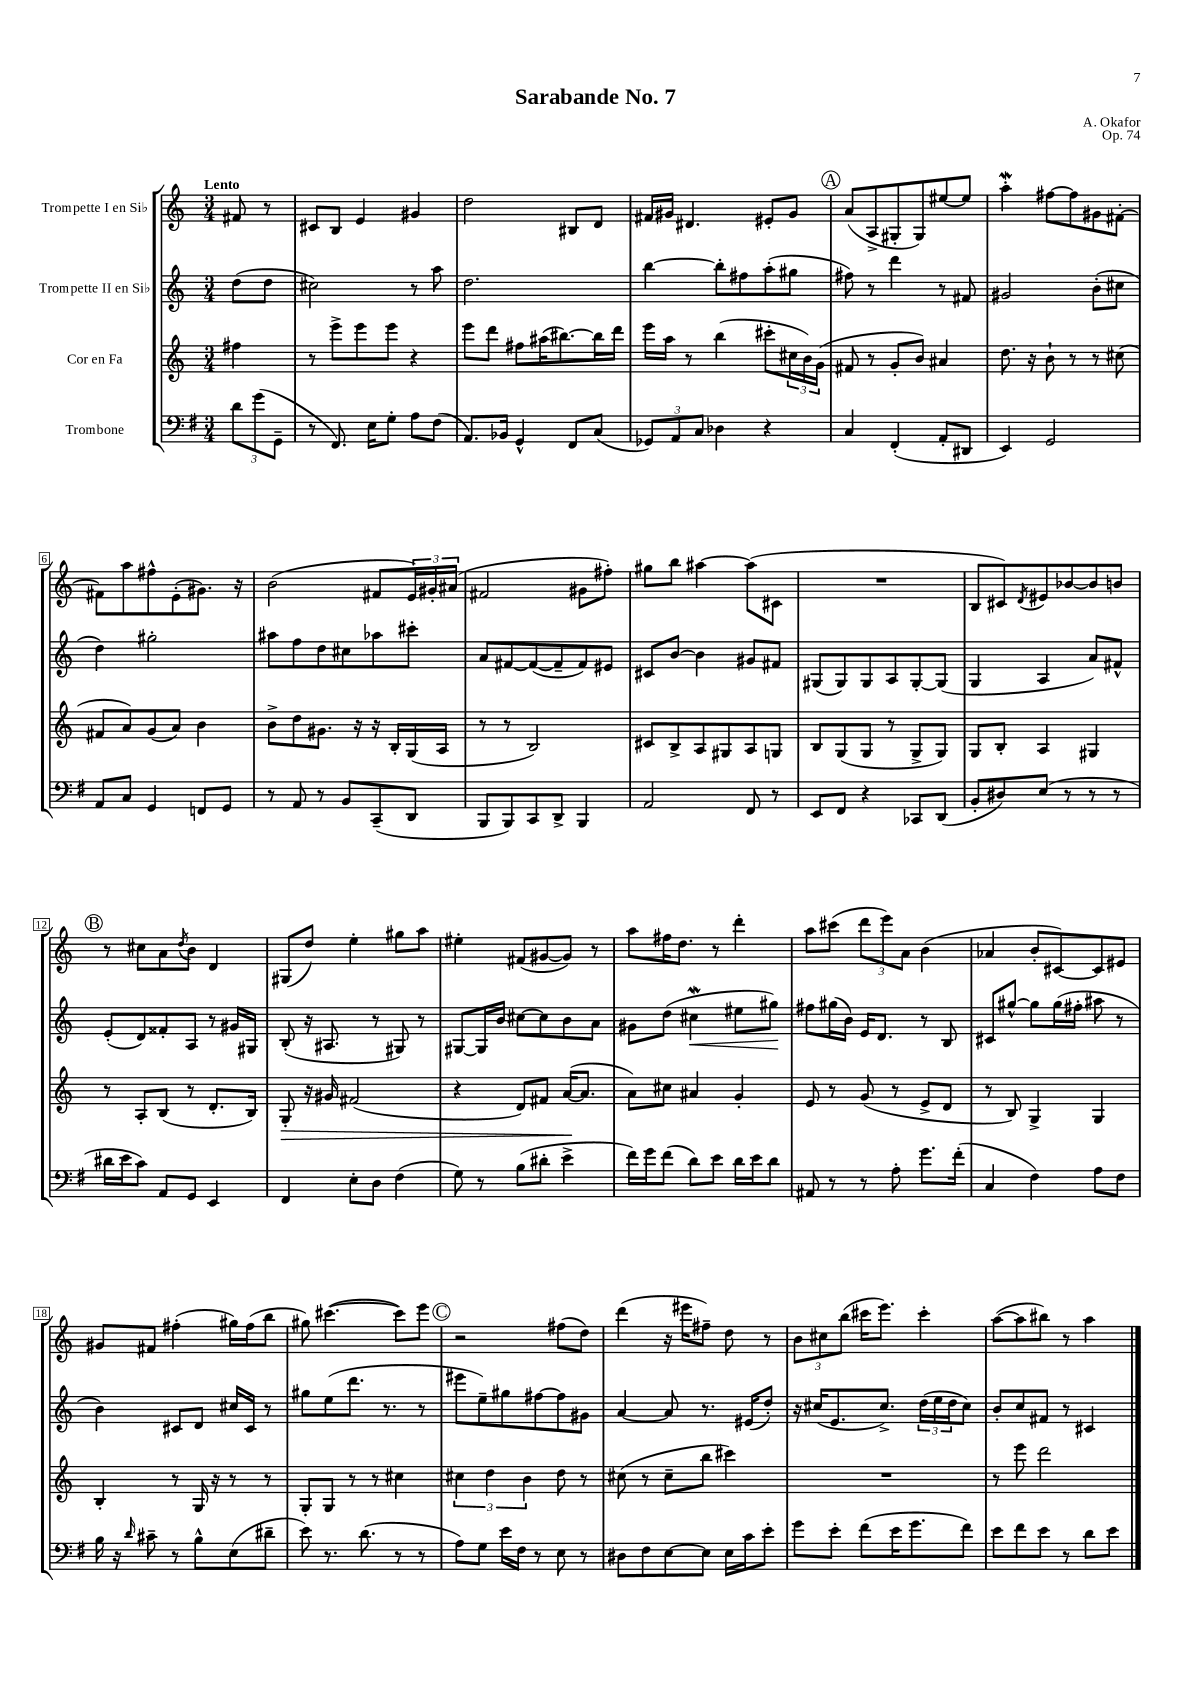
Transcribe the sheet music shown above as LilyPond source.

\header { title = "Sarabande No. 7" composer = "A. Okafor" opus = "Op. 74" }
<<
\new StaffGroup <<
\new Staff = "s0" \with { instrumentName = "Trompette I en Sib" } {
    \clef treble \key c \major \numericTimeSignature \time 3/4 \partial 4 \tempo "Lento"
    fis'8 r8 |
    cis'8 b8 e'4 gis'4 |
    d''2 bis8 d'8 |
    fis'16 gis'16 dis'4. eis'8-. gis'8 |
    \mark \markup { \circle "A" } a'8( a8-> gis8-. gis8) eis''8~ eis''8 |
    a''4-.\mordent fis''8~ fis''8 gis'8 fis'8~-. |
    fis'8 a''8 fis''8-^ e'8-.( gis'8.) r16 |
    b'2( fis'8 \tuplet 3/2 { e'16) gis'16-. ais'16( } |
    fis'2 gis'8 fis''8-.) |
    gis''8 b''8 ais''4~ ais''8( cis'8 |
    R2. |
    b8 cis'8) \acciaccatura { d'8 } eis'8 bes'8~ bes'8 b'8 |
    \mark \markup { \circle "B" } r8 cis''8 a'8 \acciaccatura { d''8 } b'8 d'4 |
    gis8( d''8) e''4-. gis''8 a''8 |
    eis''4-. fis'8( gis'8~ gis'8) r8 |
    a''8 fis''16 d''8. r8 d'''4-. |
    a''8 cis'''8( \tuplet 3/2 { d'''8 e'''8) a'8 } b'4( |
    aes'4 b'8-. cis'8~) cis'8 eis'8 |
    gis'8 fis'8 fis''4-.( gis''16) fis''16( b''8 |
    gis''8) cis'''4.~( cis'''8) e'''8 |
    \mark \markup { \circle "C" } r2 fis''8( d''8) |
    d'''4( r16 eis'''16 fis''8--) d''8 r8 |
    \tuplet 3/2 { b'8 cis''8 b''8( } cis'''16 e'''8.) cis'''4-. |
    a''8~( a''8 bis''8) r8 a''4 \bar "|." |
}
\new Staff = "s1" \with { instrumentName = "Trompette II en Sib" } {
    \clef treble \key c \major \numericTimeSignature \time 3/4 \partial 4
    d''8( d''8 |
    cis''2) r8 a''8 |
    d''2. |
    b''4~ b''8-. fis''8 a''8-.( gis''8 |
    \mark \markup { \circle "A" } fis''8) r8 d'''4 r8 fis'8 |
    gis'2 b'8-.( cis''8 |
    d''4) gis''2-. |
    ais''8 f''8 d''8 cis''8 aes''8 cis'''8-. |
    a'8 fis'8~ fis'8~( fis'8-- fis'8) eis'8 |
    cis'8 b'8~ b'4 gis'8 fis'8 |
    gis8( gis8) gis8 a8 gis8~-. gis8( |
    g4 a4 a'8) fis'8-^ |
    \mark \markup { \circle "B" } e'8-.( d'8) fisis'8-. a8 r8 gis'16 gis16 |
    b8-.( r16 ais8. r8 gis8) r8 |
    gis8~ gis16 b'16 cis''8~ cis''8 b'8 a'8 |
    gis'8 d''8( cis''4\mordent\< eis''8 gis''8\!) |
    fis''8 gis''16( b'16) e'16 d'8. r8 b8 |
    cis'8 gis''8~-^ gis''8 gis''16( fis''16-. ais''8 r8 |
    b'4) cis'8 d'8 cis''16 cis'16 r8 |
    gis''8 e''8( d'''8. r8. r8 |
    \mark \markup { \circle "C" } eis'''8 e''8--) gis''8 fis''8~ fis''8 gis'8 |
    a'4~ a'8 r8. eis'16( d''8-.) |
    r16 cis''16( e'8. cis''8.->) \tuplet 3/2 { d''16( e''16 d''16 } cis''8) |
    b'8-. c''8 fis'8 r8 cis'4 \bar "|." |
}
\new Staff = "s2" \with { instrumentName = "Cor en Fa" } {
    \clef treble \key c \major \numericTimeSignature \time 3/4 \partial 4
    fis''4 |
    r8 e'''8-> e'''8 e'''8 r4 |
    e'''8 d'''8 fis''8 ais''16( bis''8.~) bis''16 d'''16 |
    e'''16 a''16 r8 b''4( cis'''8-. \tuplet 3/2 { cis''16 b'16) g'16( } |
    \mark \markup { \circle "A" } fis'8 r8 g'8-. b'8) ais'4 |
    d''8. r16 b'8-! r8 r8 cis''8( |
    fis'8 a'8) g'8( a'8) b'4 |
    b'8-> d''8 gis'8. r16 r16 b16-. g16( a16 |
    r8 r8 b2) |
    cis'8 b8-> a8 gis8 a8 g8 |
    b8 g8( g8 r8 g8-> g8) |
    g8 b8-. a4 gis4 |
    \mark \markup { \circle "B" } r8 a8-. b8( r8 d'8.-. b16) |
    g8-.\> r16 gis'16 fis'2( |
    r4 d'8) fis'8 a'16~\!( a'8. |
    a'8) cis''8 ais'4 g'4-. |
    e'8 r8 g'8( r8 e'8-> d'8 |
    r8 b8) g4-> g4 |
    b4-. r8 g16 r16 r8 r8 |
    g8-. g8 r8 r8 cis''4 |
    \mark \markup { \circle "C" } \tuplet 3/2 { cis''4 d''4 b'4 } d''8 r8 |
    cis''8( r8 cis''8-- b''8 cis'''4) |
    R2. |
    r8 e'''8 d'''2 \bar "|." |
}
\new Staff = "s3" \with { instrumentName = "Trombone" } {
    \clef bass \key g \major \numericTimeSignature \time 3/4 \partial 4
    \tuplet 3/2 { d'8 g'8( g,8-- } |
    r8 fis,8.) e16 g8-. a8 fis8( |
    a,8.) bes,16 g,4-^ fis,8 c8( |
    \tuplet 3/2 { ges,8) a,8 c8 } des4 r4 |
    \mark \markup { \circle "A" } c4 fis,4-.( a,8-. dis,8 |
    e,4) g,2 |
    a,8 c8 g,4 f,8 g,8 |
    r8 a,8 r8 b,8 c,8--( d,8 |
    b,,8 b,,8) c,8 d,8-> b,,4 |
    a,2 fis,8 r8 |
    e,8 fis,8 r4 ces,8 d,8( |
    b,8-. dis8) e8( r8 r8 r8 |
    \mark \markup { \circle "B" } dis'16 e'16 c'8) a,8 g,8 e,4 |
    fis,4 e8-. d8 fis4( |
    g8) r8 b8( dis'8-. e'4-> |
    fis'16) g'16 fis'8( d'8) e'8 d'16 e'16 d'8 |
    ais,8 r8 r8 a8-. g'8. fis'16-.( |
    c4 fis4) a8 fis8 |
    b16 r16 \grace { d'16 } cis'8-- r8 b8-^ e8( dis'8-- |
    e'8) r8. d'8.( r8 r8 |
    \mark \markup { \circle "C" } a8) g8 e'16 fis16 r8 e8 r8 |
    dis8 fis8 e8~ e8 e16 c'16 e'8-. |
    g'8 e'8-. fis'8( e'16 g'8. fis'8) |
    e'8 fis'8 e'8 r8 d'8 e'8 \bar "|." |
}
>>
>>
\layout { \context { \Score \override BarNumber.stencil = #(make-stencil-boxer 0.1 0.3 ly:text-interface::print) } }
